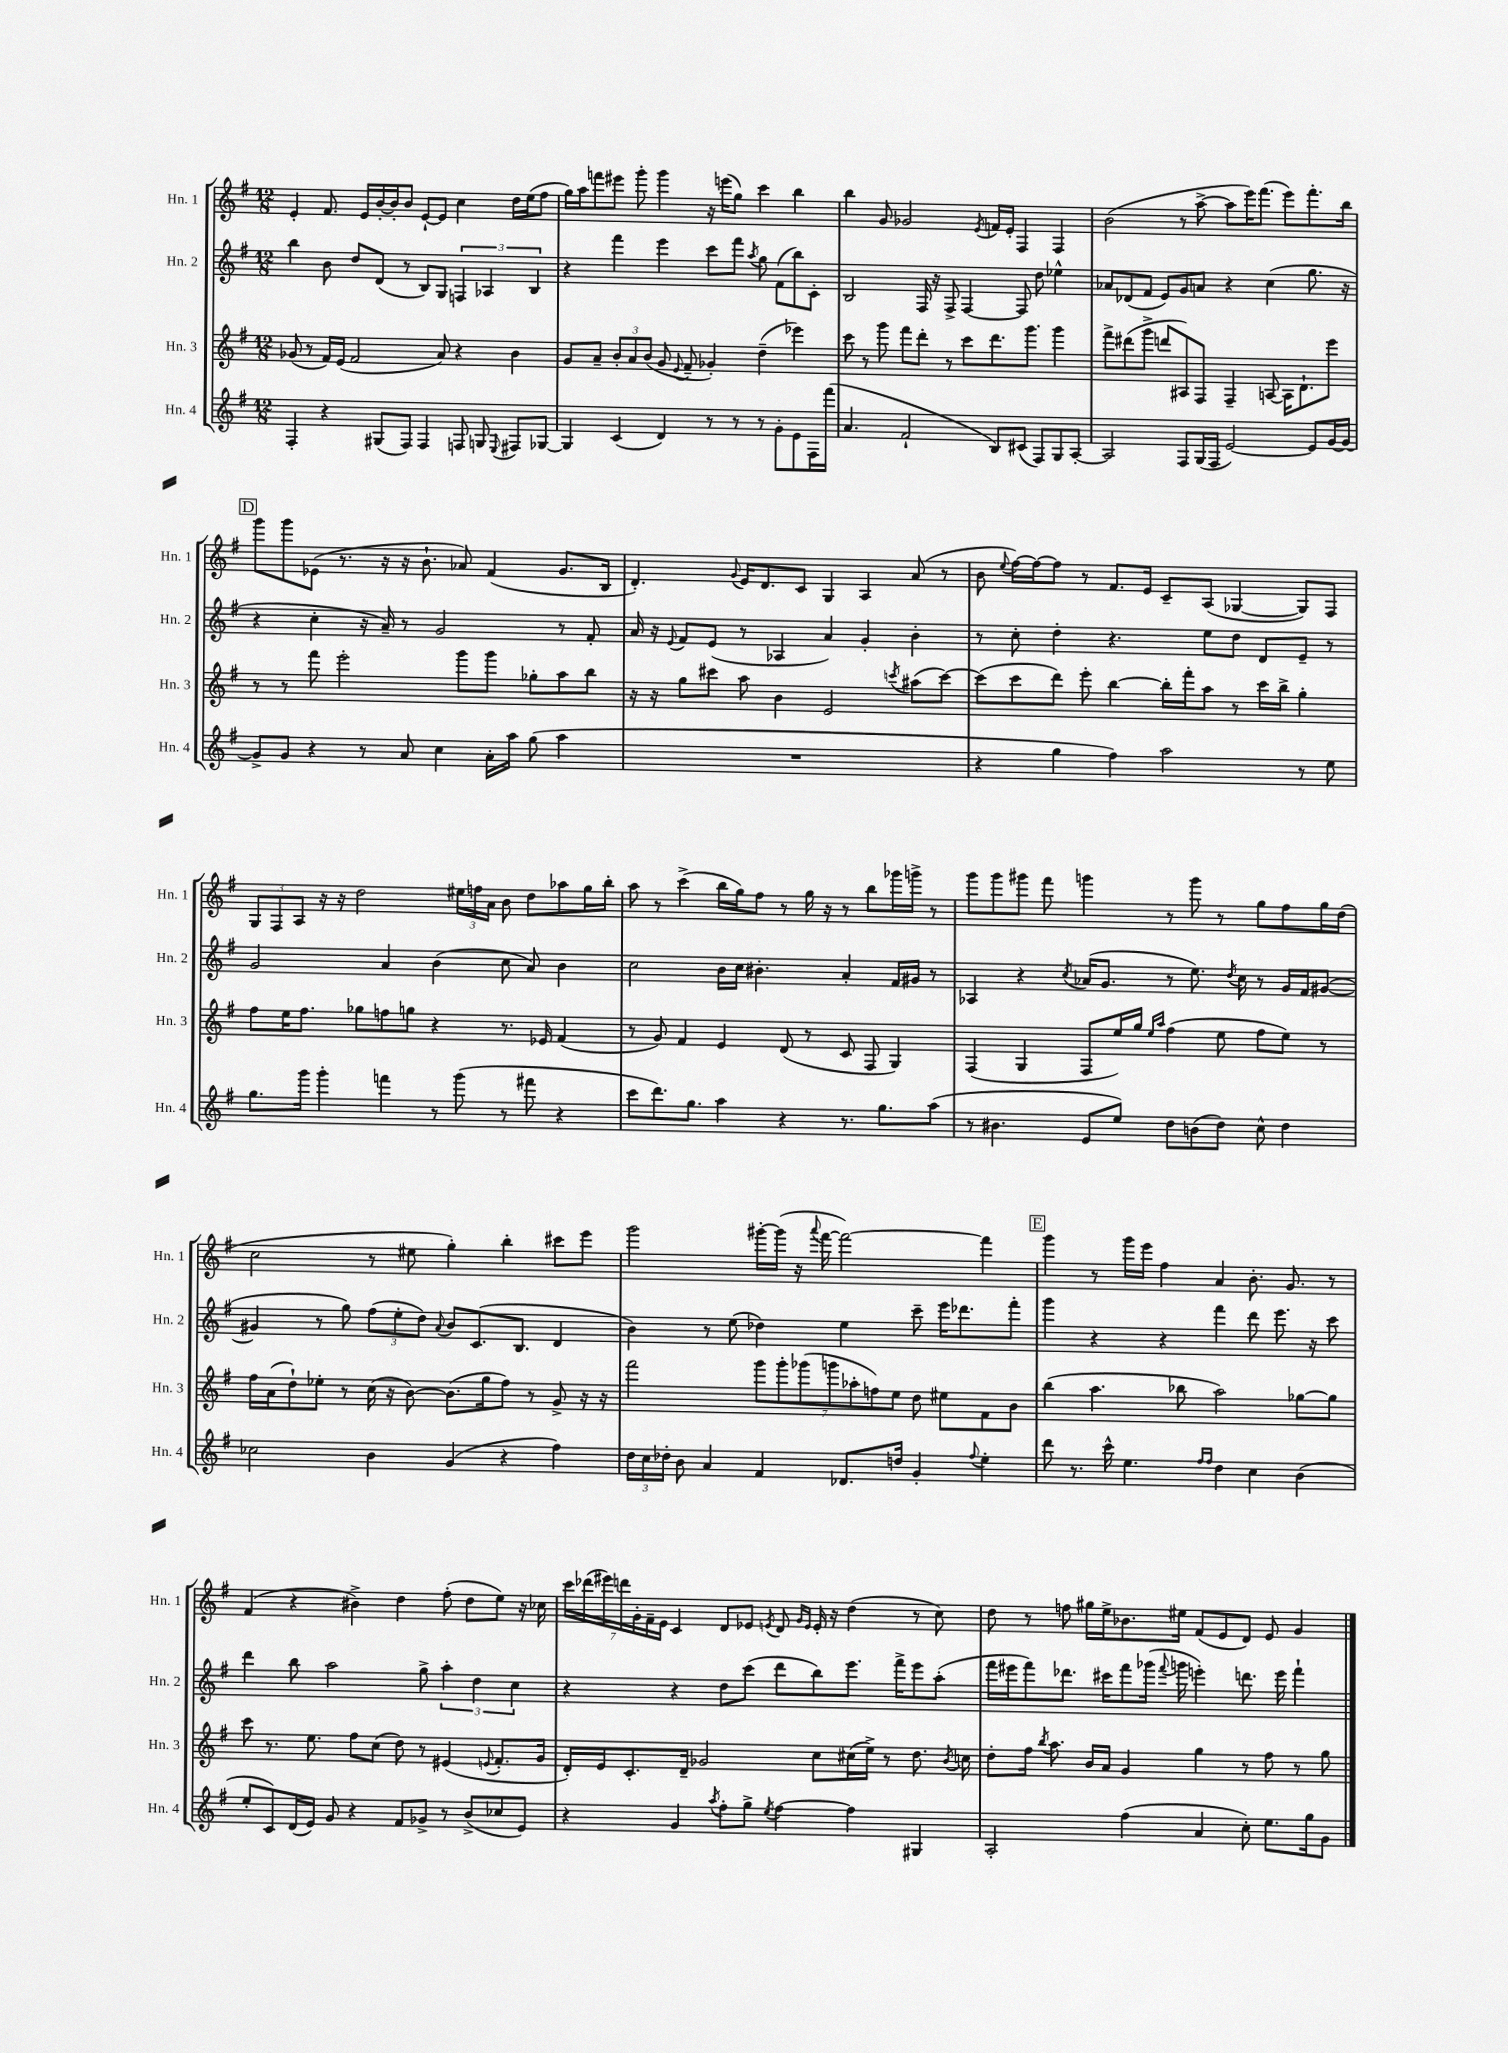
<<
\new StaffGroup <<
\new Staff = "s0" \with { instrumentName = "Hn. 1" shortInstrumentName = "Hn. 1" } {
    \clef treble \key g \major \numericTimeSignature \time 12/8
    \autoBeamOff e'4-. fis'8. e'16[ b'16~-. b'16-. b'8] e'8[~-! e'8] c''4 d''16[ e''16( fis''8] |
    g''16[) a''16 f'''8 eis'''8] g'''8-. g'''4 r16 e'''16[( g''8]) c'''4 b''4 |
    b''4 g'8 ges'2 \acciaccatura { e'8 } f'16[ e'16]-. fis4 fis4 |
    b'2( r8 a''8~-> a''8[ e'''16) fis'''8.]( e'''8[) fis'''8.-. b''16] |
    \mark \markup { \box "D" } g'''8[ g'''8 ees'8]( r8. r16 r16 b'8.-! aes'8) fis'4( g'8.[ b16] |
    d'4.-.) \appoggiatura { g'8 } e'16[ d'8. c'8] g4 a4 a'8( r8 |
    b'8 \appoggiatura { e''8 } fis''16[~) fis''16~ fis''8] r8 fis'8.[ e'16] c'8[-- a8]( ges4~ ges8[) fis8] |
    \tuplet 3/2 { g8[ fis8 a8] } r16 r16 d''2 \tuplet 3/2 { eis''16[ f''16 a'16] } b'8 d''8[ aes''8 g''16 b''16]-. |
    a''8 r8 c'''4->( b''16[ g''16) fis''8] r8 g''16 r16 r8 b''8[ ges'''16 g'''16]-> r8 |
    g'''8[ g'''8 gis'''8] fis'''8 g'''4 r8 g'''8 r8 g''8[ fis''8 g''16 d''16]( |
    c''2 r8 eis''8 g''4-.) b''4-. cis'''8[ e'''8] |
    g'''2 gis'''16[~-. gis'''16]( r16 \appoggiatura { a'''8 } fis'''16~ fis'''2~) fis'''4 |
    \mark \markup { \box "E" } g'''4 r8 g'''16[ e'''16] fis''4 a'4 b'8.-. g'8. r8 |
    fis'4( r4 bis'4->) d''4 fis''8-.( d''8[ e''8]) r16 ces''16 |
    \tuplet 7/4 { c'''16[ des'''16( eis'''16) d'''16 g'16-. fis'16-- e'16] } c'4 d'8[ ees'8] \acciaccatura { e'8 } d'8 \grace { g'16[ e'16] } e'16-. r16 d''4( r8 c''8) |
    d''8 r8 f''8 gis''16[ e''16-> bes'8. eis''16] fis'8[( e'8 d'8]) e'8 g'4 \bar "|." |
}
\new Staff = "s1" \with { instrumentName = "Hn. 2" shortInstrumentName = "Hn. 2" } {
    \clef treble \key g \major \numericTimeSignature \time 12/8
    \autoBeamOff b''4 b'8 d''8[ d'8]( r8 b8[) g8] \tuplet 3/2 { f4 aes4 b4 } |
    r4 fis'''4 e'''4 c'''8[ fis'''8] \acciaccatura { a''8 } g''8 fis'8[( b''8) c'8]-. |
    b2 fis16 r16 fis8-> fis4~ fis8 d''8 ees''4-^ |
    aes'8[ des'8( fis'8] e'8[) g'8 a'8] r4 c''4( g''8. r16 |
    \mark \markup { \box "D" } r4 c''4-. r16 a'16--) r8 g'2 r8 fis'8-. |
    a'16 r16 \appoggiatura { e'8 } fis'8[ e'8]( r8 aes4 a'4) g'4-. b'4-. |
    r8 c''8-. d''4-. r4. e''8[ d''8] d'8[ e'8]-- r8 |
    g'2 a'4 b'4( c''8 a'8) b'4 |
    c''2 b'16[ c''16] bis'4.-. a'4-. fis'16[ gis'16] r8 |
    aes4 r4 \acciaccatura { c''8 } aes'16[( g'8.] r8 e''8.) \acciaccatura { d''8 } c''16 r8 g'16[ fis'16 gis'8]~( |
    gis'4 r8 g''8) \tuplet 3/2 { fis''8[( e''8-. d''8]) } \appoggiatura { a'8 } b'8[ c'8.( b8.] d'4 |
    b'4) r8 e''8( des''4) e''4 c'''8-- e'''16[ des'''8. fis'''8]-. |
    \mark \markup { \box "E" } g'''4 r4 r4 fis'''4 d'''8 e'''8. r16 c'''8 |
    d'''4 b''8 a''2 g''8-> \tuplet 3/2 { a''4-. d''4 c''4 } |
    r4 r4 d''8[ c'''8]( d'''8[ b''8) e'''8.] fis'''16[-> e'''8 a''8]-.( |
    fis'''16[ eis'''16 fis'''8) des'''8.] cis'''16[ fis'''8 ges'''16]( \appoggiatura { fis'''8 } g'''16 e'''4-.) d'''8. e'''16 fis'''4-! \bar "|." |
}
\new Staff = "s2" \with { instrumentName = "Hn. 3" shortInstrumentName = "Hn. 3" } {
    \clef treble \key g \major \numericTimeSignature \time 12/8
    \autoBeamOff ges'8( r8 fis'16[) e'16]( fis'2 a'8) r4 b'4 |
    g'8[ a'8]-- \tuplet 3/2 { b'8[-. a'8 b'8]( } g'8 \appoggiatura { e'8 } fis'8-- ges'4-.) d''4--( ees'''4) |
    c'''8 r8 g'''8 fis'''8[ d'''8]-. r8 c'''8[ d'''8. g'''8.] g'''4 |
    fis'''8[-> dis'''8( g'''8]-> d'''8[ ais8) fis8] fis4-- a8~ a16[ d'8.-! e'''8] |
    \mark \markup { \box "D" } r8 r8 fis'''8 e'''2-. g'''8[ g'''8] ges''8[-. a''8 b''8] |
    r16 r16 g''8[ cis'''8] a''8 b'4 e'2 \acciaccatura { c'''8 } ais''8[( c'''8]~) |
    c'''8[( c'''8 d'''8]) e'''8-. b''4~ b''16[-. fis'''16-. a''8] r8 c'''16[ b''16]-> g''4-. |
    fis''8[ e''16 fis''8.] ges''8[ f''8 g''8] r4 r8. ees'16 fis'4( |
    r8 g'8) fis'4 e'4 d'8( r8 c'8 fis8 g4) |
    fis4( g4 fis8[ e''16) g''16] \grace { e''16[ a''16] } fis''4( e''8 fis''8[ e''8]) r8 |
    fis''16[ a'16( d''8-!) ees''8]-. r8 c''16( r16 b'8~) b'8.[( g''16 fis''8]) r8 g'8-> r16 r16 |
    fis'''2 \tuplet 7/4 { g'''8[ g'''8-. ges'''8( g'''8 aes''8-. f''8) e''8] } d''8 eis''8[ fis'8 b'8] |
    \mark \markup { \box "E" } b''4( a''4. bes''8 a''2) ges''8[~ ges''8] |
    c'''8 r8. e''8. fis''8[ c''8]( d''8) r8 eis'4( \appoggiatura { e'8 } fis'8.[-. g'16] |
    d'16[-.) e'16 c'8.-. d'16]-- ges'2 c''8[ cis''16( e''16]->) r8 d''8. \acciaccatura { b'8 } c''16 |
    d''8[-. fis''16] \acciaccatura { b''8 } a''8. b'16[ a'16] g'4 g''4 r8 fis''8 r8 g''8 \bar "|." |
}
\new Staff = "s3" \with { instrumentName = "Hn. 4" shortInstrumentName = "Hn. 4" } {
    \clef treble \key g \major \numericTimeSignature \time 12/8
    \autoBeamOff fis4-. r4 gis8[( fis8]) fis4 f8 g8 \appoggiatura { e8 } fis8[ ges8]~ |
    ges4 c'4( d'4) r8 r8 r8 g'8[-. e'8 fis16 fis'''16]( |
    a'4. fis'2-! b8[) cis'8]( fis8[) g8 a8]~-. |
    a2 fis8[ g16( fis16] e'2~) e'8[ g'16~ g'16]~ |
    \mark \markup { \box "D" } g'8[-> g'8] r4 r8 a'8 c''4 a'16[-. a''16] g''8( a''4 |
    R1. |
    r4 g''4 fis''4) a''2 r8 e''8 |
    g''8.[ g'''16] g'''4-. f'''4 r8 g'''8( r8 fis'''8 r4 |
    c'''8[ d'''8.) g''8.] a''4 r4 r8. g''8.[ a''8]( |
    r8 bis'4. e'8[ e''8]) d''8[ b'8( d''8]) c''8-^ d''4 |
    ces''2 b'4 g'4( r4 fis''4) |
    \tuplet 3/2 { d''16[ c''16 des''16]-. } b'8 a'4 fis'4 des'8.[ d''16] g'4-. \appoggiatura { fis''8 } e''4-. |
    \mark \markup { \box "E" } d'''8 r8. c'''16-^ e''4. \grace { fis''16[ fis''16] } d''4 c''4 b'4( |
    e''8[-. c'8) d'16( e'16]) g'8 r4 fis'8[ ges'8]-> r8 b'8[->( ces''8 e'8]) |
    r4 g'4 \acciaccatura { a''8 } fis''8[-. g''8]-> \acciaccatura { e''8 } fis''4~ fis''4 gis4 |
    a2-. fis''4( a'4 c''8-.) e''8.[ g''16 g'8] \bar "|." |
}
>>
>>
\layout { \context { \Score \remove "Bar_number_engraver" } }
